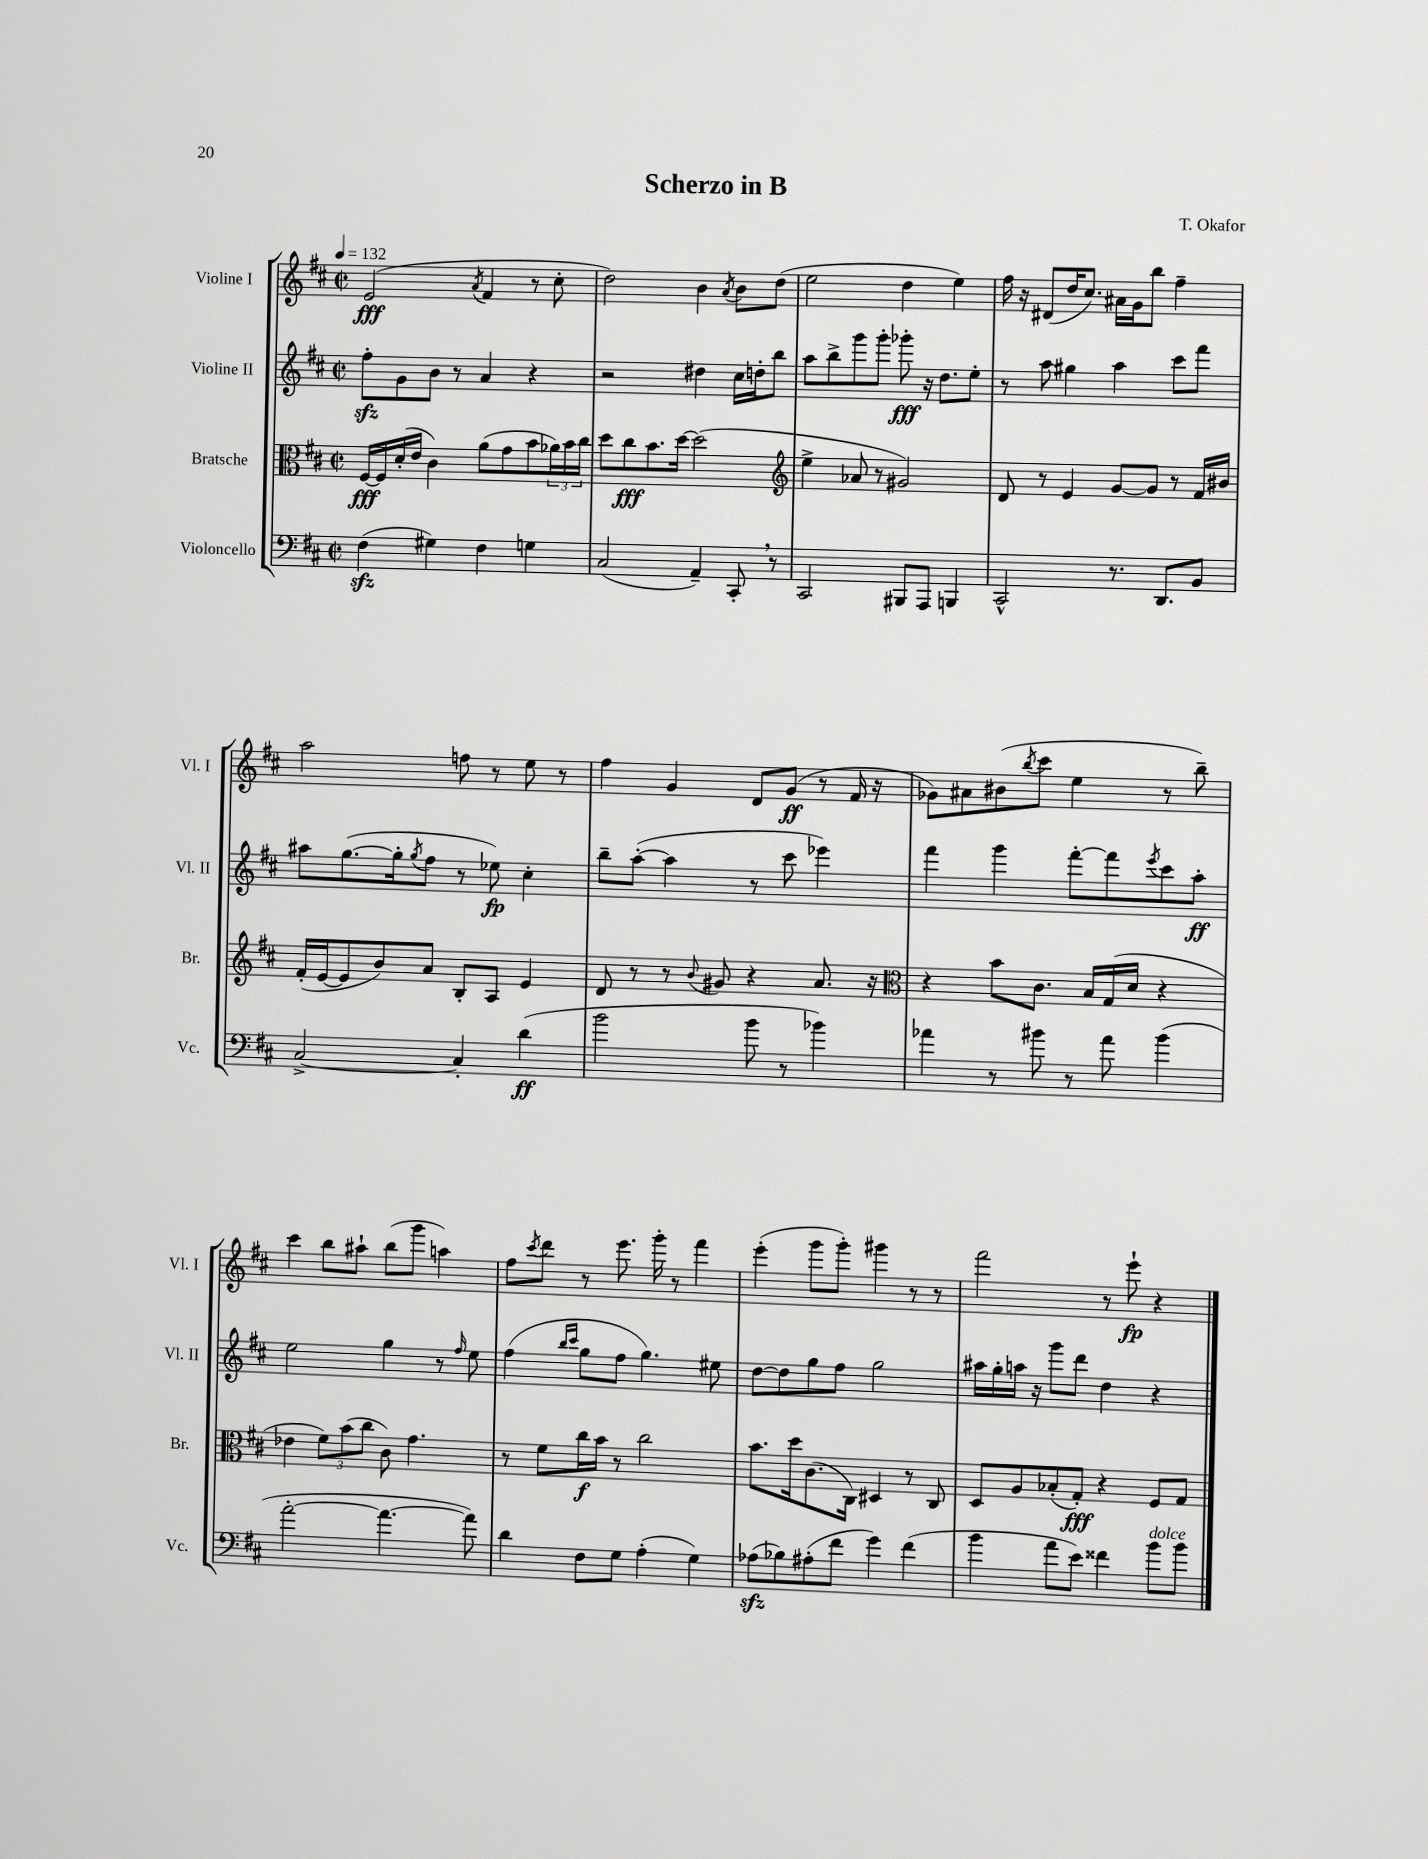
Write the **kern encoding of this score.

**kern	**dynam	**kern	**dynam	**kern	**dynam	**kern	**dynam
*part4	*part4	*part3	*part3	*part2	*part2	*part1	*part1
*staff4	*staff4	*staff3	*staff3	*staff2	*staff2	*staff1	*staff1
*I"Violoncello	*	*I"Bratsche	*	*I"Violine II	*	*I"Violine I	*
*I'Vc.	*	*I'Br.	*	*I'Vl. II	*	*I'Vl. I	*
*clefF4	*	*clefC3	*	*clefG2	*	*clefG2	*
*k[f#c#]	*	*k[f#c#]	*	*k[f#c#]	*	*k[f#c#]	*
*M2/2	*	*M2/2	*	*M2/2	*	*M2/2	*
*met(c|)	*	*met(c|)	*	*met(c|)	*	*met(c|)	*
*MM132	*	*MM132	*	*MM132	*	*MM132	*
=1	=1	=1	=1	=1	=1	=1	=1
(4F#zz\	.	[16F#/LL	fff	8ff#zz'\L	.	(2e/	fff
.	.	16F#/]	.	.	.	.	.
.	.	(16d'/	.	8g\	.	.	.
.	.	16e/JJ	.	.	.	.	.
4G#X\)	.	4c#\)	.	8b\J	.	.	.
.	.	.	.	8r	.	.	.
.	.	.	.	.	.	8qa/	.
4F#\	.	(8a\L	.	4a/	.	4f#/	.
.	.	8g\	.	.	.	.	.
4Gn\	.	8b\	.	4r	.	8r	.
.	.	24a-X\L)	.	.	.	8cc#'\	.
.	.	24b\	.	.	.	.	.
.	.	24cc#\JJ	.	.	.	.	.
=2	=2	=2	=2	=2	=2	=2	=2
(2C#/	.	8dd\L	.	2r	.	2dd\)	.
.	.	8cc#\	fff	.	.	.	.
.	.	8.b\	.	.	.	.	.
.	.	[16dd\Jk	.	.	.	.	.
4AA~/)	.	(2dd\]	.	4dd#X\	.	4b\	.
.	.	.	.	.	.	8qa/	.
8CC#',/	.	.	.	16cc#\LL	.	8b\L	.
.	.	.	.	16ddn'\J	.	.	.
8r	.	.	.	8bb\J	.	(8dd\J	.
=3	=3	=3	=3	=3	=3	=3	=3
*	*	*clefG2	*	*	*	*	*
2CC#/	.	4ee^\	.	8aa\L	.	2ee\	.
.	.	.	.	8bb^\	.	.	.
.	.	8a-X/	.	8ggg\	.	.	.
.	.	8r	.	8ggg'\J	.	.	.
8BBB#X/L	.	2g#X/)	.	8ggg-X'\	fff	4dd\	.
8AAA/J	.	.	.	16r	.	.	.
.	.	.	.	8.dd\L	.	.	.
4BBBn/	.	.	.	.	.	4ee\)	.
.	.	.	.	8ee'\J	.	.	.
=4	=4	=4	=4	=4	=4	=4	=4
2CC#^^/	.	8d/	.	8r	.	16ff#\	.
.	.	.	.	.	.	16r	.
.	.	8r	.	8aa\	.	(8d#X/L	.
.	.	4e/	.	4gg#X\	.	16dd/K	.
.	.	.	.	.	.	8.cc#/J)	.
8.r	.	[8g/L	.	4aa\	.	16a#X\LL	.
.	.	.	.	.	.	16g\J	.
.	.	8g/J]	.	.	.	8bb\J	.
8.DD/L	.	.	.	.	.	.	.
.	.	8r	.	8ccc#\L	.	4ff#~\	.
8BB/J	.	16f#/LL	.	8fff#\J	.	.	.
.	.	16b#X/JJ	.	.	.	.	.
!!LO:LB:g=z
=5	=5	=5	=5	=5	=5	=5	=5
[2C#^/	.	(16f#'/LL	.	8aa#X\L	.	2aa\	.
.	.	[16e/J	.	.	.	.	.
.	.	8e/]	.	([8.gg\	.	.	.
.	.	8b/)	.	.	.	.	.
.	.	.	.	16gg'\k]	.	.	.
.	.	.	.	8qgg/	.	.	.
.	.	8a/J	.	8ff#\J	.	.	.
4C#'/]	.	8B'/L	.	8r	.	8ffn\	.
.	.	8A/J	.	8ee-X\)	fp	8r	.
(4d\	ff	4e/	.	4cc#'\	.	8ee\	.
.	.	.	.	.	.	8r	.
=6	=6	=6	=6	=6	=6	=6	=6
2b\	.	8d/	.	8bb~\L	.	4ff#\	.
.	.	8r	.	([8aa'\J	.	.	.
.	.	8r	.	4aa\]	.	4g/	.
.	.	8qqb/	.	.	.	.	.
.	.	8g#X/	.	.	.	.	.
8b\	.	4r	.	8r	.	8d/L	.
8r	.	.	.	8ccc#\	.	(8g/J	ff
4b-X\)	.	8.a/	.	4eee-X\)	.	8r	.
.	.	.	.	.	.	16f#/	.
.	.	16r	.	.	.	16r	.
=7	=7	=7	=7	=7	=7	=7	=7
*	*	*clefC3	*	*	*	*	*
4a-X\	.	4r	.	4fff#\	.	8g-X\L)	.
.	.	.	.	.	.	8a#X\	.
8r	.	8b\L	.	4ggg\	.	(8b#X\	.
.	.	.	.	.	.	8qbb/	.
8b#X\	.	8.c#\J	.	.	.	8ccc#\J	.
8r	.	.	.	[8fff#'\L	.	4ee\	.
.	.	16B/LL	.	.	.	.	.
8a-\	.	(16G/	.	8fff#\]	.	.	.
.	.	16d/JJ	.	.	.	.	.
.	.	.	.	8qeee/	.	.	.
(4b#\	.	4r	.	8ccc#\	.	8r	.
.	.	.	.	8aa'\J	ff	8bb~\)	.
!!LO:LB:g=z
=8	=8	=8	=8	=8	=8	=8	=8
[2a'\	.	4e-X\	.	2ee\	.	4ccc#\	.
.	.	12f#\L)	.	.	.	8bb\L	.
.	.	(12b\	.	.	.	.	.
.	.	.	.	.	.	8aa#X`\J	.
.	.	12cc#\J	.	.	.	.	.
4.a\_	.	8c#\)	.	4gg\	.	(8bb\L	.
.	.	4.g\	.	.	.	8ggg\J	.
.	.	.	.	8r	.	4aan\)	.
.	.	.	.	16qqff#/	.	.	.
8a\])	.	.	.	8ee\	.	.	.
=9	=9	=9	=9	=9	=9	=9	=9
4d\	.	8r	.	(4ff#\	.	8ff#\L	.
.	.	.	.	.	.	8qccc#/	.
.	.	8f#\L	.	.	.	8ddd\J	.
.	.	.	.	16qqbb/LL	.	.	.
.	.	.	.	16qqccc#/JJ	.	.	.
8F#\L	.	16cc#\L	f	8gg\L	.	8r	.
.	.	16b\JJ	.	.	.	.	.
8G\J	.	8r	.	8ff#\J	.	8.eee\	.
(4A'\	.	2cc#\	.	4.gg\)	.	.	.
.	.	.	.	.	.	16ggg'\	.
.	.	.	.	.	.	8r	.
4G\)	.	.	.	.	.	4fff#\	.
.	.	.	.	8ee#X\	.	.	.
=10	=10	=10	=10	=10	=10	=10	=10
(8A-Xzz\L	.	8.b\L	.	[8dd\L	.	(4eee'\	.
8B-X\)	.	.	.	8dd\]	.	.	.
.	.	16dd\k	.	.	.	.	.
(8A#X'\	.	(8.c#\	.	8gg\	.	8ggg\L	.
8f#\J	.	.	.	8ff#\J	.	8ggg'\J)	.
.	.	16C#\Jk)	.	.	.	.	.
4g\)	.	4D#X/	.	2gg\	.	4ggg#X\	.
(4f#\	.	8r	.	.	.	8r	.
.	.	8C#/	.	.	.	8r	.
=11	=11	=11	=11	=11	=11	=11	=11
4b\	.	8D/L	.	16aa#X\LL	.	2fff#\	.
.	.	.	.	16gg'\	.	.	.
.	.	8A/	.	16aan\JJ	.	.	.
.	.	.	.	16r	.	.	.
8a\L	.	(8B-X'/	.	8ggg\L	.	.	.
8e\J)	.	8G'/J)	fff	8ddd\J	.	.	.
4f##X\	.	4r	.	4dd\	.	8r	.
.	.	.	.	.	.	8eee`\	fp
!LO:TX:a:i:t=dolce	!	!	!	!	!	!	!
8b\L	.	8F#/L	.	4r	.	4r	.
8b\J	.	8G/J	.	.	.	.	.
==	==	==	==	==	==	==	==
*-	*-	*-	*-	*-	*-	*-	*-
